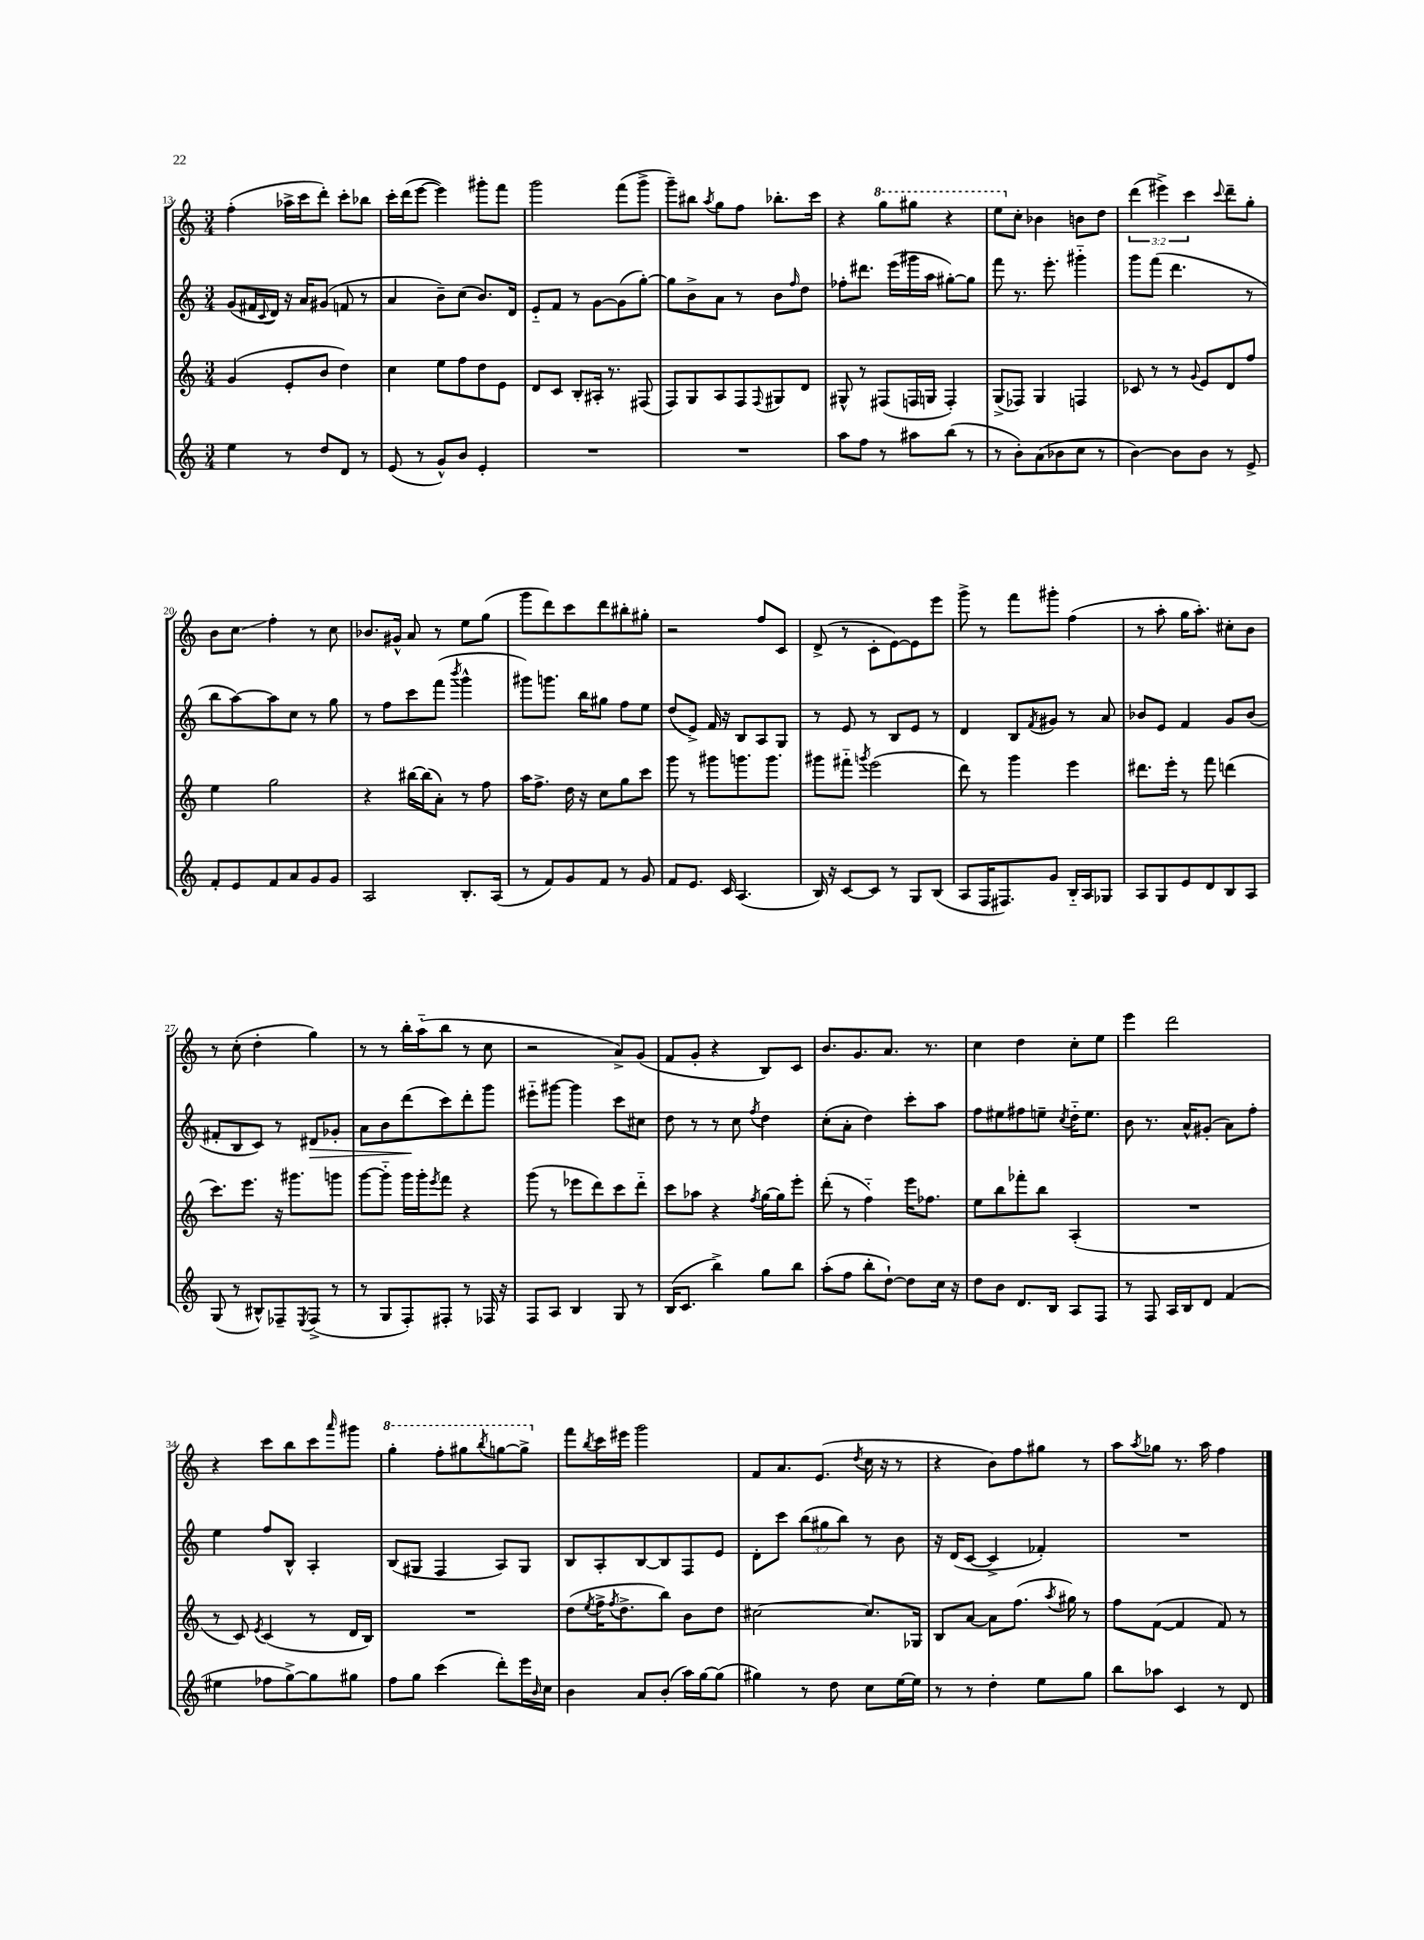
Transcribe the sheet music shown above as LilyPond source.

<<
\new StaffGroup <<
\new Staff = "s0" {
    \clef treble \key c \major \numericTimeSignature \time 3/4 \override Staff.TupletNumber.text = #tuplet-number::calc-fraction-text
    f''4-.( aes''16-> c'''16 d'''8-.) c'''8-. bes''8 |
    c'''16-. d'''16( e'''8~ e'''4) gis'''8-. f'''8 |
    g'''2 f'''8( g'''8-> |
    g'''8--) bis''8 \acciaccatura { a''8 } g''8 f''8 bes''8.-. c'''16 |
    r4 \ottava #1 g'''8 gis'''8 r4 |
    e'''8 \ottava #0 c''8-. bes'4 b'8 d''8 |
    \tuplet 3/2 { d'''4( eis'''4->) c'''4 } \appoggiatura { c'''8 } d'''8-- g''8-. |
    b'8 c''8\glissando f''4-. r8 c''8 |
    bes'8. gis'16-^ a'8 r8 e''8 g''8( |
    g'''8 d'''8) c'''8 d'''8 bis''8-. gis''8-. |
    r2 f''8 c'8 |
    d'8->( r8 c'8-. e'8~) e'8 e'''8 |
    g'''8-> r8 f'''8 gis'''8-. f''4( |
    r8 a''8-. g''16 a''8.-.) cis''8-. b'8 |
    r8 c''8-.( d''4-. g''4) |
    r8 r8 b''16-. a''16-_( b''8 r8 c''8 |
    r2 a'8->) g'8( |
    f'8 g'8-. r4 b8) c'8 |
    b'8. g'8. a'8. r8. |
    c''4 d''4 c''8-. e''8 |
    e'''4 d'''2 |
    r4 c'''8 b''8 c'''8 \grace { a'''16 } gis'''8 |
    \ottava #1 g'''4-. f'''8-. gis'''8 \acciaccatura { b'''8 } g'''8~ g'''8-> \ottava #0 |
    f'''8 \acciaccatura { b''8 } c'''16 eis'''16 g'''2 |
    f'8 a'8. e'8.( \acciaccatura { d''8 } c''16 r16 r8 |
    r4 b'8) f''8 gis''8 r8 |
    a''8 \acciaccatura { a''8 } ges''8 r8. a''16 f''4 \bar "|." |
}
\new Staff = "s1" {
    \clef treble \key c \major \numericTimeSignature \time 3/4 \override Staff.TupletNumber.text = #tuplet-number::calc-fraction-text
    g'8( fis'16 \appoggiatura { c'8 } d'16) r16 a'16 gis'8( f'8 r8 |
    a'4 b'8--) c''8( b'8.) d'16 |
    e'8-_ f'8 r8 g'8~ g'8( g''8~-.) |
    g''8 b'8-> a'8 r8 b'8 \grace { f''16 } d''8 |
    fes''8-. dis'''8. e'''16( gis'''16 a''16 gis''8~-.) gis''8 |
    f'''8 r8. e'''8.-. gis'''4-_ |
    g'''8 f'''8( d'''4. r8 |
    b''8 a''8~) a''8 c''8 r8 g''8 |
    r8 f''8 c'''8 f'''8( \acciaccatura { b'''8 } g'''4-^ |
    gis'''8) g'''8. b''16 gis''8 f''8 e''8 |
    d''8( e'8->) f'16 r16 b8 a8 g8 |
    r8 e'8 r8 b8 e'8 r8 |
    d'4 b8 \acciaccatura { f'8 } gis'8 r8 a'8 |
    bes'8 e'8 f'4 g'8 bes'8( |
    fis'8-. b8 c'8) r8 dis'8\> ges'8-. |
    a'8 b'8 d'''8\!( c'''8) d'''8-. g'''8 |
    eis'''8-_ gis'''8~ gis'''4 c'''8 cis''8 |
    d''8 r8 r8 c''8 \acciaccatura { f''8 } d''4 |
    c''8-.( a'8-. d''4) c'''8-. a''8 |
    f''8 eis''8 fis''8 e''8-- \acciaccatura { c''8 } d''16-_ e''8. |
    b'8 r8. a'16-^ gis'8-.( a'8) f''8-. |
    e''4 f''8 b8-^ a4-. |
    b8( gis8 f4 a8) gis8 |
    b8 a8-. b8~ b8 f8 e'8 |
    d'8-. c'''8 \tuplet 3/2 { b''8( gis''8 b''8) } r8 b'8 |
    r16 d'16( c'8~ c'4-> fes'4-.) |
    R2. \bar "|." |
}
\new Staff = "s2" {
    \clef treble \key c \major \numericTimeSignature \time 3/4
    g'4( e'8-. b'8 d''4) |
    c''4 e''8 f''8 d''8 e'8 |
    d'8 c'8 b8-. ais16-. r8. fis8( |
    f8) g8 a8 f8 \appoggiatura { f8 } gis8 d'8 |
    gis8-^ r8 fis8( f16 g16 f4-.) |
    g8->( fes8) g4 f4 |
    ces'8 r8 r8 \appoggiatura { g'8 } e'8 d'8 f''8 |
    e''4 g''2 |
    r4 bis''16~ bis''16( a'8-.) r8 f''8 |
    a''16 f''8.-> d''16 r16 c''8 g''8 c'''8 |
    g'''8 r8 gis'''8 g'''8. g'''8. |
    gis'''8 fis'''8-_ \acciaccatura { g'''8 } e'''2( |
    d'''8) r8 g'''4 e'''4 |
    dis'''8. e'''16-. r8 f'''8 d'''4( |
    c'''8.) e'''8. r16 gis'''8. g'''8 |
    g'''8~ g'''8-_ g'''16 g'''16-. \acciaccatura { e'''8 } f'''8 r4 |
    g'''8( r8 ees'''8 d'''8) c'''8 d'''8-_ |
    c'''8 aes''8 r4 \acciaccatura { f''8 } g''16~ g''16 e'''8-. |
    d'''8-.( r8 f''4-_) e'''16 fes''8. |
    e''8 b''8 fes'''8-. b''8 a4-.( |
    R2. |
    r8 c'8) \acciaccatura { e'8 } c'4( r8 d'16 b16) |
    R2. |
    d''8( \acciaccatura { e''8 } f''16-> \acciaccatura { f''8 } d''8.-> b''8) b'8 d''8 |
    cis''2~ cis''8. ges16 |
    b8 a'8~ a'8 f''8.( \acciaccatura { a''8 } gis''16) r8 |
    f''8 f'8~( f'4 f'8) r8 \bar "|." |
}
\new Staff = "s3" {
    \clef treble \key c \major \numericTimeSignature \time 3/4
    e''4 r8 d''8 d'8 r8 |
    e'8( r8 g'8-^) b'8 e'4-. |
    R2. |
    R2. |
    a''8 f''8 r8 ais''8 b''8( r8 |
    r8 b'8-.) a'8( bes'8 c''8 r8 |
    b'4~) b'8 b'8 r8 e'8-> |
    f'8-. e'8 f'8 a'8 g'8 g'8 |
    a2 b8.-. a16( |
    r8 f'8) g'8 f'8 r8 g'8 |
    f'8 e'8. c'16 a4.( |
    b16) r16 c'8~ c'8 r8 g8 b8( |
    a8 f16 fis8.) g'8 b16-_ a16 ges8 |
    a8 g8 e'8 d'8 b8 a8 |
    g8( r8 bis8-^) fes8-- \acciaccatura { e8 } fes8->( r8 |
    r8 g8 f8-.) fis8-. r8 fes16 r16 |
    f8 a8 b4 g8 r8 |
    b16( c'8. b''4->) g''8 b''8 |
    a''8-.( f''8 b''8-. d''8~-!) d''8 c''16 r16 |
    d''8 b'8 d'8. b16 a8 f8 |
    r8 f8 a16 b16 d'8 f'4( |
    eis''4 fes''8 g''8~->) g''8 gis''8 |
    f''8 g''8 c'''4( d'''8-.) e'''16 \grace { b'16 } c''16 |
    b'4 a'8 b'8-.( a''16) g''16~ g''8( |
    gis''4) r8 d''8 c''8 e''16~ e''16 |
    r8 r8 d''4-. e''8 g''8 |
    b''8 aes''8 c'4 r8 d'8 \bar "|." |
}
>>
>>
\layout { \context { \Score currentBarNumber = #13 } }
